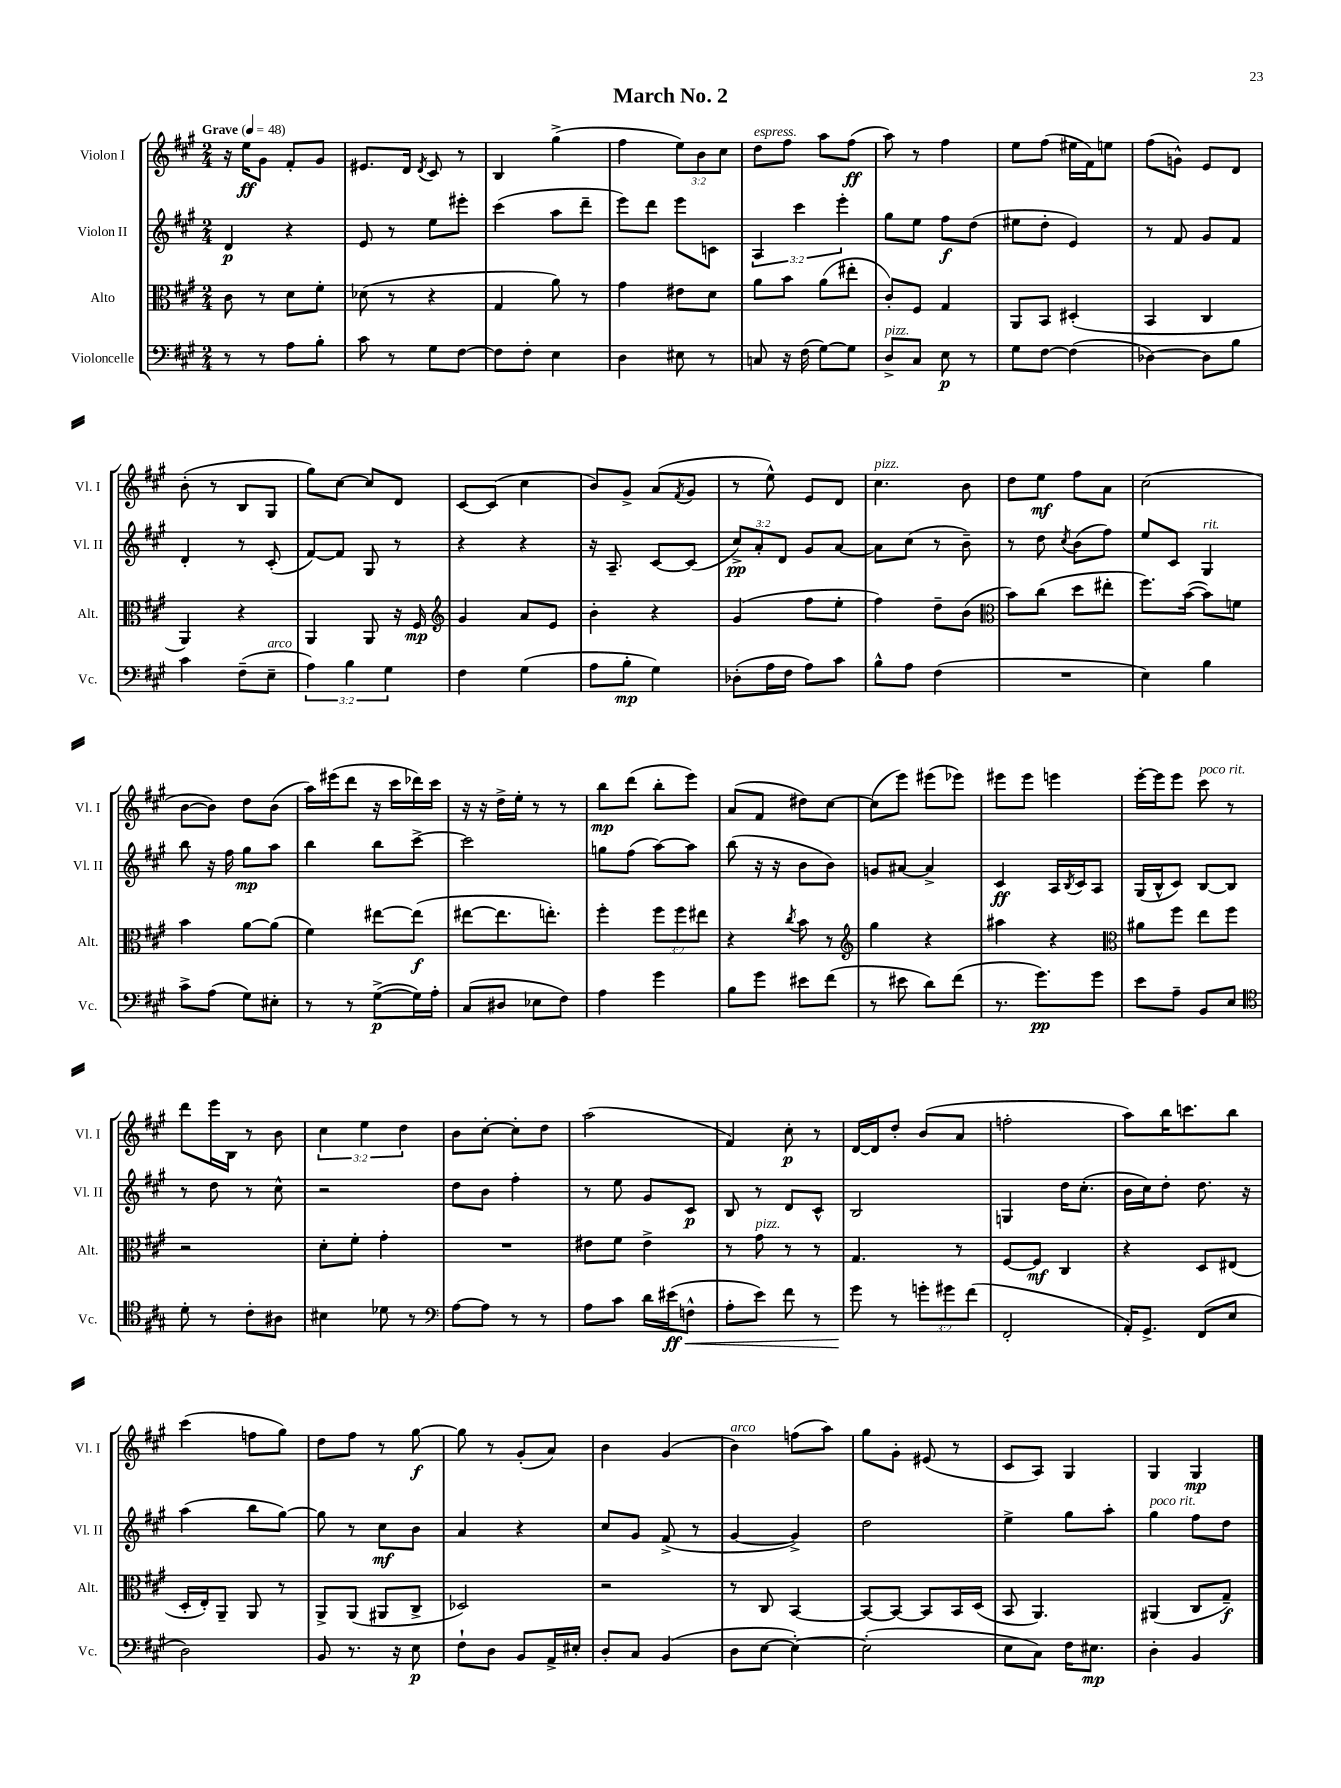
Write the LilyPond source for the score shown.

\header { title = "March No. 2" }
<<
\new StaffGroup <<
\new Staff = "s0" \with { instrumentName = "Violon I" shortInstrumentName = "Vl. I" } {
    \clef treble \key a \major \numericTimeSignature \time 2/4 \override Staff.TupletNumber.text = #tuplet-number::calc-fraction-text \tempo "Grave" 4 = 48
    r16 e''16\ff gis'8 fis'8-. gis'8 |
    eis'8. d'16 \acciaccatura { d'8 } cis'8 r8 |
    b4 gis''4->( |
    fis''4 \tuplet 3/2 { e''8) b'8 cis''8 } |
    d''8^\markup { \italic "espress." } fis''8 a''8 fis''8\ff( |
    a''8) r8 fis''4 |
    e''8 fis''8( eis''16 fis'16) e''8 |
    fis''8( g'8-^) e'8 d'8 |
    b'8-.( r8 b8 gis8 |
    gis''8) cis''8~ cis''8 d'8 |
    cis'8~ cis'8( cis''4 |
    b'8) gis'8-> a'8( \acciaccatura { fis'8 } gis'8 |
    r8 e''8-^) e'8 d'8 |
    cis''4.^\markup { \italic "pizz." } b'8 |
    d''8 e''8\mf fis''8 a'8 |
    cis''2( |
    b'8~ b'8) d''8 b'8( |
    a''16) eis'''16( d'''8 r16 cis'''16 des'''16) cis'''16 |
    r16 r16 d''16-> e''16-. r8 r8 |
    b''8\mp d'''8( b''8-. e'''8) |
    a'8( fis'8 dis''8) cis''8~ |
    cis''8( e'''8) eis'''8( ees'''8) |
    eis'''8 eis'''8 e'''4 |
    e'''16~-. e'''16 e'''8 cis'''8^\markup { \italic "poco rit." } r8 |
    d'''8 e'''16 b16 r8 b'8 |
    \tuplet 3/2 { cis''4 e''4 d''4 } |
    b'8 cis''8~-. cis''8-. d''8 |
    a''2( |
    fis'4) cis''8-.\p r8 |
    d'16~ d'16 d''8-. b'8( a'8 |
    f''2-. |
    a''8) b''16 c'''8. b''8 |
    cis'''4( f''8 gis''8) |
    d''8 fis''8 r8 gis''8~\f |
    gis''8 r8 gis'8-.( a'8) |
    b'4 gis'4( |
    b'4^\markup { \italic "arco" }) f''8( a''8) |
    gis''8 gis'8-. eis'8( r8 |
    cis'8 a8) gis4 |
    gis4 gis4\mp \bar "|." |
}
\new Staff = "s1" \with { instrumentName = "Violon II" shortInstrumentName = "Vl. II" } {
    \clef treble \key a \major \numericTimeSignature \time 2/4 \override Staff.TupletNumber.text = #tuplet-number::calc-fraction-text
    d'4\p r4 |
    e'8 r8 e''8 eis'''8-. |
    cis'''4( a''8 d'''8-- |
    e'''8) d'''8 e'''8 c'8 |
    \tuplet 3/2 { a4 cis'''4 e'''4-. } |
    gis''8 e''8 fis''8\f d''8( |
    eis''8 d''8-. e'4) |
    r8 fis'8 gis'8 fis'8 |
    d'4-. r8 cis'8-.( |
    fis'8~) fis'8 gis8 r8 |
    r4 r4 |
    r16 a8.-- cis'8~ cis'8( |
    \tuplet 3/2 { cis''8->\pp) a'8-. d'8 } gis'8 a'8~ |
    a'8 cis''8( r8 b'8--) |
    r8 d''8 \acciaccatura { cis''8 } b'8( fis''8) |
    e''8 cis'8 gis4^\markup { \italic "rit." } |
    b''8 r16 fis''16 gis''8\mp a''8 |
    b''4 b''8 cis'''8~-> |
    cis'''2 |
    g''8 fis''8( a''8~) a''8 |
    b''8( r16 r16 b'8 b'8) |
    g'8 ais'8~ ais'4-> |
    cis'4\ff a16 \acciaccatura { b8 } cis'16 a8 |
    gis16( b16-^ cis'8) b8~ b8 |
    r8 d''8 r8 cis''8-^ |
    r2 |
    d''8 b'8 fis''4-. |
    r8 e''8 gis'8 cis'8\p |
    b8 r8 d'8 cis'8-^ |
    b2 |
    g4 d''16 cis''8.-.( |
    b'16 cis''16) d''8-. d''8. r16 |
    a''4( b''8 gis''8~) |
    gis''8 r8 cis''8\mf b'8 |
    a'4 r4 |
    cis''8 gis'8 fis'8->( r8 |
    gis'4~ gis'4->) |
    d''2 |
    e''4-> gis''8 a''8-. |
    gis''4^\markup { \italic "poco rit." } fis''8 d''8 \bar "|." |
}
\new Staff = "s2" \with { instrumentName = "Alto" shortInstrumentName = "Alt." } {
    \clef alto \key a \major \numericTimeSignature \time 2/4 \override Staff.TupletNumber.text = #tuplet-number::calc-fraction-text
    cis'8 r8 d'8 fis'8-. |
    des'8( r8 r4 |
    gis4 a'8) r8 |
    gis'4 eis'8 d'8 |
    a'8 b'8 a'8( eis''8-. |
    cis'8-.) fis8 gis4 |
    a,8 b,8 dis4-.( |
    b,4 cis4 |
    a,4) r4 |
    a,4 a,8 r16 fis16\mp |
    \clef treble gis'4 a'8 e'8 |
    b'4-. r4 |
    gis'4( fis''8 e''8-. |
    fis''4) d''8-- b'8( |
    \clef alto b'8) cis''8( d''8 eis''8-. |
    fis''8.) b'16~( b'8) f'8 |
    b'4 a'8~ a'8( |
    fis'4) eis''8~ eis''8\f( |
    eis''8~ eis''8. e''8.-.) |
    fis''4-. \tuplet 3/2 { fis''8 fis''8 eis''8 } |
    r4 \acciaccatura { cis''8 } b'8 r8 |
    \clef treble gis''4 r4 |
    ais''4 r4 |
    \clef alto ais'8 fis''8 e''8 fis''8 |
    r2 |
    d'8-. fis'8-. gis'4-. |
    R2 |
    eis'8 fis'8 eis'4-> |
    r8 gis'8^\markup { \italic "pizz." } r8 r8 |
    gis4. r8 |
    fis8~ fis8\mf cis4 |
    r4 d8 eis8( |
    d16-. e16-.) a,8-- a,8 r8 |
    a,8-> a,8( ais,8 cis8-> |
    des2) |
    r2 |
    r8 cis8 b,4~ |
    b,8~ b,8~ b,8 b,16 d16( |
    b,8 a,4.) |
    ais,4( cis8 gis8--\f) \bar "|." |
}
\new Staff = "s3" \with { instrumentName = "Violoncelle" shortInstrumentName = "Vc." } {
    \clef bass \key a \major \numericTimeSignature \time 2/4 \override Staff.TupletNumber.text = #tuplet-number::calc-fraction-text
    r8 r8 a8 b8-. |
    cis'8 r8 gis8 fis8~ |
    fis8 fis8-. e4 |
    d4 eis8 r8 |
    c8 r16 fis16( gis8~) gis8 |
    d8->^\markup { \italic "pizz." } cis8 e8\p r8 |
    gis8 fis8~ fis4( |
    des4~) des8 b8 |
    cis'4 fis8--( e8--^\markup { \italic "arco" } |
    \tuplet 3/2 { a4) b4 gis4 } |
    fis4 gis4( |
    a8 b8-.\mp gis4) |
    des8-.( a16 fis16 a8) cis'8 |
    b8-^ a8 fis4( |
    R2 |
    e4) b4 |
    cis'8-> a8( gis8) eis8-. |
    r8 r8 gis8~->\p( gis16) a16-. |
    cis8( dis8 ees8 fis8) |
    a4 gis'4 |
    b8 gis'8 eis'8 fis'8( |
    r8 eis'8 d'8) fis'8( |
    r8. gis'8.\pp) gis'8 |
    e'8 a8-- b,8 e8 |
    \clef tenor d'8-. r8 cis'8-. ais8 |
    bis4 des'8 r8 |
    \clef bass a8~ a8 r8 r8 |
    a8 cis'8 d'16 eis'16\ff\<( f8-^ |
    a8-. e'8) fis'8 r8 |
    gis'8\! r8 \tuplet 3/2 { g'8-. gis'8 fis'8( } |
    fis,2-. |
    a,16-.) gis,8.-> fis,8( e8 |
    d2) |
    b,8 r8. r16 e8\p |
    fis8-! d8 b,8 a,16-> eis16-. |
    d8-. cis8 b,4( |
    d8 e8~ e4~-.) |
    e2-.( |
    e8 cis8) fis16 eis8.\mp |
    d4-. b,4 \bar "|." |
}
>>
>>
\layout { \context { \Score \remove "Bar_number_engraver" } }
